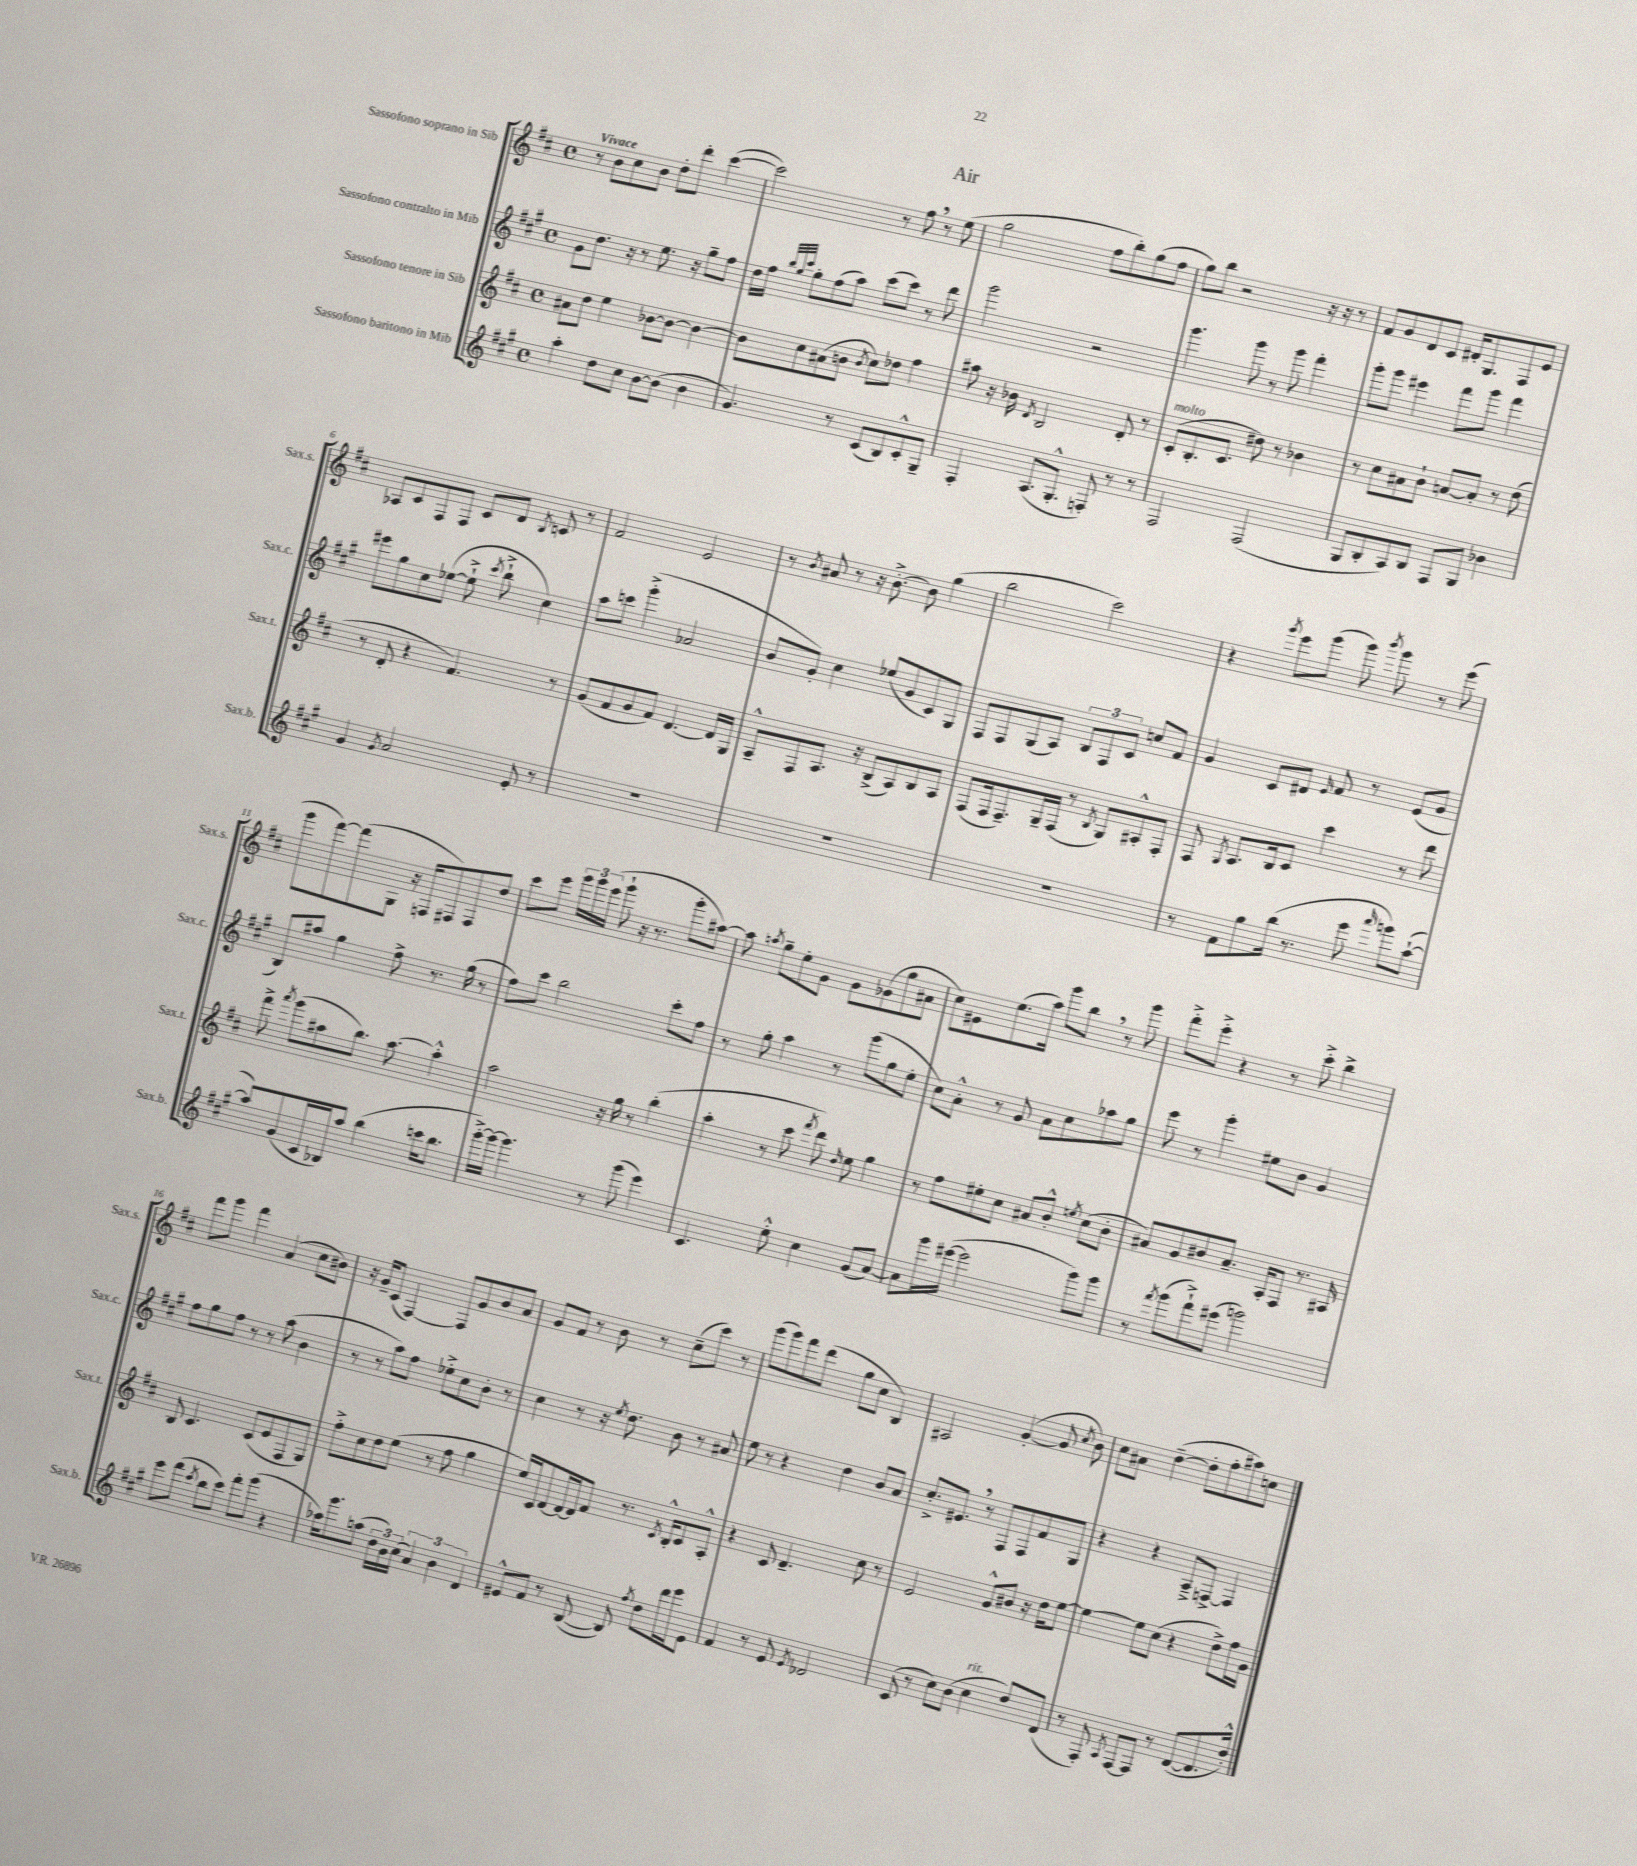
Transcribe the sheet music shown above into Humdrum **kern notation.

**kern	**kern	**kern	**kern
*part4	*part3	*part2	*part1
*staff4	*staff3	*staff2	*staff1
*I"Sassofono baritono in Mib	*I"Sassofono tenore in Sib	*I"Sassofono contralto in Mib	*I"Sassofono soprano in Sib
*I'Sax.b.	*I'Sax.t.	*I'Sax.c.	*I'Sax.s.
*clefG2	*clefG2	*clefG2	*clefG2
*k[f#c#g#]	*k[f#c#]	*k[f#c#g#]	*k[f#c#]
*M4/4	*M4/4	*M4/4	*M4/4
*met(c)	*met(c)	*met(c)	*met(c)
=1	=1	=1	=1
!	!	!	!LO:TX:a:B:t=Vivace
4aa'\	8a#X\L	8g#\L	8r
.	8dd\J	8.dd\J	8b\L
8dd\L	4ee\	.	8cc#\
.	.	16r	.
8cc#\J	.	8r	8b\J
[8b\L	[8b-X\L	8.ee\	8dd'\L
(8b\J]	8b-\J_	.	8ddd'\J
.	.	16r	.
4b\	4b-\_	8gg#~\L	([4ccc#\
.	.	8ff#\J	.
=2	=2	=2	=2
4.g#/)	8b-\L]	16dd\LL	2ccc#\])
.	.	16ff#\JJ	.
.	.	32qqbb/LLL	.
.	.	32qqgg#/	.
.	.	32qqccc#/JJJ	.
.	8cc#\	8gg#'\L	.
.	(8a#X\	(8ff#\	.
8r	8bn\J	8aa\J)	.
.	8qb/	.	.
(8c#/L	8cc#\L)	(8ccc#\L	8r
8B/)	8dd-X\J	8ccc#\J)	8ff#,\
8c#'^^/	4ff#\	8r	8r
8G#~/J	.	8ddd\	(8ee\
=3	=3	=3	=3
4F#'/	8aa#X\	2ggg#\	2gg\
.	16r	.	.
.	16b-X\	.	.
.	8qd/	.	.
(8.A/L	2B/	.	.
8.G#'^^/J	.	.	.
.	.	2r	8ff#\L
8Fn'/)	.	.	8bb'\)
8r	8d'/	.	(8gg\
8r	8r	.	8ff#\J
=4	=4	=4	=4
!	!LO:TX:a:i:t=molto	!	!
2F#/	(8c#'/L	4.ggg#\	8gg\L)
.	8.B'/	.	8bb\J
.	.	.	2r
.	8.c#/J	.	.
.	.	8ggg#\	.
(2F#/	8dd#X\)	8r	.
.	8r	8ggg#\	.
.	4b-X\	4fff#'\	16r
.	.	.	16r
.	.	.	8r
=5	=5	=5	=5
8G#/L	8r	8ggg#'\L	8f#/L
8B'/	8cc#\L	8ggg#\J	8g/
8A/)	8a#X\	4eee#X\	8d/
8B/J	8b`\J	.	8c#/J
8F#/L	[8an/L	8fff#\L	16d#X'/KL
.	.	.	8.G/
8G#/J	8a'/J]	8ggg#\J	.
4b-X\	8r	4fff#\	8F#/
.	(8dd\	.	8e/J
!!LO:LB:g=z
=6	=6	=6	=6
4g#/	8r	8eee#X\L	8A-X/L
.	8d'/	8gg#\	8c#/
8qg#/	.	.	.
2a/	4r	8cc#\	8F#/
.	.	([8ee-X\J	8F#/J
.	4.f#/)	8ee-`^\]	8c#/L
.	.	8qccc#/	.
.	.	8bb`^\	8d/J
.	.	.	8qB/
8e'/	.	4cc#\)	8cn/
8r	8r	.	8r
=7	=7	=7	=7
1r	(8g/L	8aa\L	2f#/
.	8f#/	8cccn\J	.
.	8g/	(4ggg#'^\	.
.	8f#/J)	.	.
.	[4.d/	2a-X/	2e/
.	16d/LL]	.	.
.	16G/JJ	.	.
=8	=8	=8	=8
1r	8A~^^/L	8b/L	8r
.	.	.	8qb/
.	8F#/	8g#'/J)	8a#X/
.	8.A/J	4cc#\	8r
.	.	.	16r
.	16r	.	[8.b'^\
.	(8B^/L	(8ee-X/L	.
.	8A/)	8g#/	8b\]
.	8B/	8c#/)	(4gg\
.	8A/J	8G#/J	.
=9	=9	=9	=9
1r	(8F#/L	8F#/L	2bb\
.	16F#/k	8F#/	.
.	8.F#~/)	.	.
.	.	(8G#/	.
.	16G~/L	8A/J)	.
.	(16F#/JJ	.	.
.	8r	12B/L	2ccc#\)
.	.	12F#/	.
.	8qB/	.	.
.	8G/L)	.	.
.	.	12c#/J	.
.	8A#X'^^/	8ccn/L	.
.	8F#'/J	8f#/J	.
=10	=10	=10	=10
8r	8F#/	4g#/	4r
.	8qG/	.	.
8f#\L	8.A/L	.	.
.	.	.	8qggg/
8gg#\	.	8c#/L	8eee\L
.	16B/k	.	.
(16bb\Jk	8c#/J	8d#X/J	(8ggg\J
8.r	.	.	.
.	.	16qqe/	.
.	4ccc#\	8f#/	8ggg\)
.	.	.	8qbbb/
8eee\	.	8r	8ggg\
16qqaaa/	.	.	.
8gggn\L)	8r	(8e/L	8r
([8aa`\J	8ddd\	8g#/J	(8eee\
!!LO:LB:g=z
=11	=11	=11	=11
8aa/L])	8fff#^\	8B/L)	8ggg\L
.	8qaaa/	.	.
(8g#/	(8ggg\L	8aa#X/J	[8fff#\)
16c#/L	8aa#X\	4gg#\	(8fff#\]
16B-X/J)	.	.	.
8aa/J	8.bb\J)	.	8G\J
(4bb\	.	8ff#^\	16r
.	[8.aa#\	.	16Fn/KL
.	.	8.r	8F#X/)
16cccn\KL	4aa#'^^\]	.	8F#/
8.bb\J	.	(16gg#\	.
.	.	8r	8dd/J
=12	=12	=12	=12
[16ggg#'^\LL)	2aa\	8ff#\L)	8ccc#\L
16ggg#\JJ_	.	.	.
4.ggg#\]	.	8ccc#\J	8eee\J
.	.	2bb\	24ggg\LL
.	.	.	24ggg\
.	.	.	(24eee\JJ
.	.	.	8ggg`\
8r	16r	.	16r
.	16gg\	.	8.r
(8ggg#\	8r	.	.
4eee\)	(4bb'\	8ccc#'\L	8ggg'\L
.	.	8ff#\J	[8aa#X\J)
=13	=13	=13	=13
4.c#/	4aa'\	8r	8aa#\]
.	.	.	8qaan/
.	.	8gg#'\	8gg~\L
.	8r	4aa\	8ee'\
8ee'^^\	8ccc#\	.	8g\J
.	8qfff#/	.	.
4cc#\	8ddd\)	8r	8g\L
.	16qqdd/	.	.
.	8ee\	(8ggg#\L	(8g-X\
(8g#/L	4gg\	8gg#\	8gg\
[8a/J)	.	8ee'\J	8a#X\J
=14	=14	=14	=14
8a\L]	8r	8cc#\L)	8cc#\L)
16ggg#\L	8ff#\L	8a'^^\J	8e#X\
([16eee#X\JJ	.	.	.
2eee#\]	8ee#X'\	8r	(8.ee\
.	8cc#\J	8g#/	.
.	.	.	16aa\Jk)
.	8a#X/L	8a\L	8ggg\L
.	8b'^^/J	8cc#\	8bb,\J
.	8qeen/	.	.
8ggg#\L)	(8cc#\L	8aa-X\	8r
8ggg#\J	8b'\J	8gg#\J	8ggg\
=15	=15	=15	=15
8r	8a#X/L)	8eee\	8fff#'^\L
8qfff#/	.	.	.
(8ggg#\L	8g/	8r	8eee'^\J
8fff#`^\)	8b#X/	4ggg#'\	4r
(8eee#X\J	8.a#~/J	.	.
2gggn\)	.	8ee#X\L	8r
.	16A'/KL	.	.
.	8F#/J	8b\J	8ccc#'^\
.	8.r	4g#/	4bb^\
.	16A#X/	.	.
!!LO:LB:g=z
=16	=16	=16	=16
8eee\L	8B/	8ff#\L	8fff#\L
(8fff#\J	4.c#/	8gg#\	8ggg\J
8qccc#/	.	.	.
8bb\L	.	8ff#\J	4fff#\
8ccc#\J)	.	8r	.
8fff#'\L	(8c#/L	8r	(4a/
(8ggg#\J	8e/	(8aa\	.
4r	8F#/	4b\	8cc#\L
.	8G/J)	.	8b#X\J)
=17	=17	=17	=17
16aa-X\KL)	8ff#'^\L	8r	16r
8.ggg#\	.	.	16g~/KL
.	8cc#\	8r	(8c#/J
(8aan\J	8dd\	8aa\L)	[4F#/)
24dd\LL	(8ee\J	8ff#\J	.
24b\)	.	.	.
(24cc#\JJ	.	.	.
6a/)	8r	8ee-X'^\L	8F#/L]
.	8ff#\	8cc#\	8g/
6b\	.	.	.
.	4gg\	8b'\J	8b/
6d/	.	.	.
.	.	8r	8a/J
=18	=18	=18	=18
8e#X^^/L	16ee/LL)	4cc#\	8g/L
.	16c#/J	.	.
8f#/J	[8d/	.	8f#/J
8r	16d/L_	8r	8r
.	16d/J]	.	.
([8B/	8f#/J	16r	8b\
.	.	8qee/	.
.	.	8.dd\	.
8B/])	8.r	.	8r
8qff#/	.	.	.
8dd\L	.	8b\	(8cc#~\L
.	8qc#/	.	.
.	16B'^^/KL	.	.
16ddd\L	8c#/	8r	8ccc#\J)
16eee\J	.	.	.
8e#\J	8A'^^/J	8a#X/	8r
=19	=19	=19	=19
4f#/	4r	8ee\	(8ggg\L
.	.	8r	8ggg\)
8r	8c#/	4r	8fff#\
8e/	4.d~/	.	(8ddd\J
8qe/	.	.	.
2d-X/	.	4dd\	8gg\L
.	.	.	8cc#\J
.	8cc#\	8b/L	4B/)
.	8r	8a/J	.
=20	=20	=20	=20
(8c#/	2e/	8.cc#'^/L	2A#X/
8r	.	.	.
.	.	8.e#X,/J	.
8cc#\L)	.	.	.
(8b\J	.	8r	.
!LO:TX:a:i:t=rit.	!	!	!
4cc#\	8g^^/L	8F#/L	([4g'/
.	8b#X/J	8F#/	.
8dd/L)	16r	8f#/	8g/]
.	16dd\KL	.	.
.	.	.	8qcc#/
(8d/J	[8ee\J	8G#/J	8b\)
=21	=21	=21	=21
8r	4ee\_	4r	8cc#\L
8F#'/)	.	.	8a#X\J
8qA/	.	.	.
[8F#/L	8ee\L]	4r	([4dd~\
8F#/J]	(8cc#\J	.	.
8r	4r	8A~^/L	8dd'\L]
([8d/L	.	[8Fn^/J	8ff#'\
8.d/]	8dd^\L)	4F/]	8aa#X\)
.	16ff#\L	.	8ccn\J
16dd'^^/Jk)	16g\JJ	.	.
==	==	==	==
*-	*-	*-	*-
